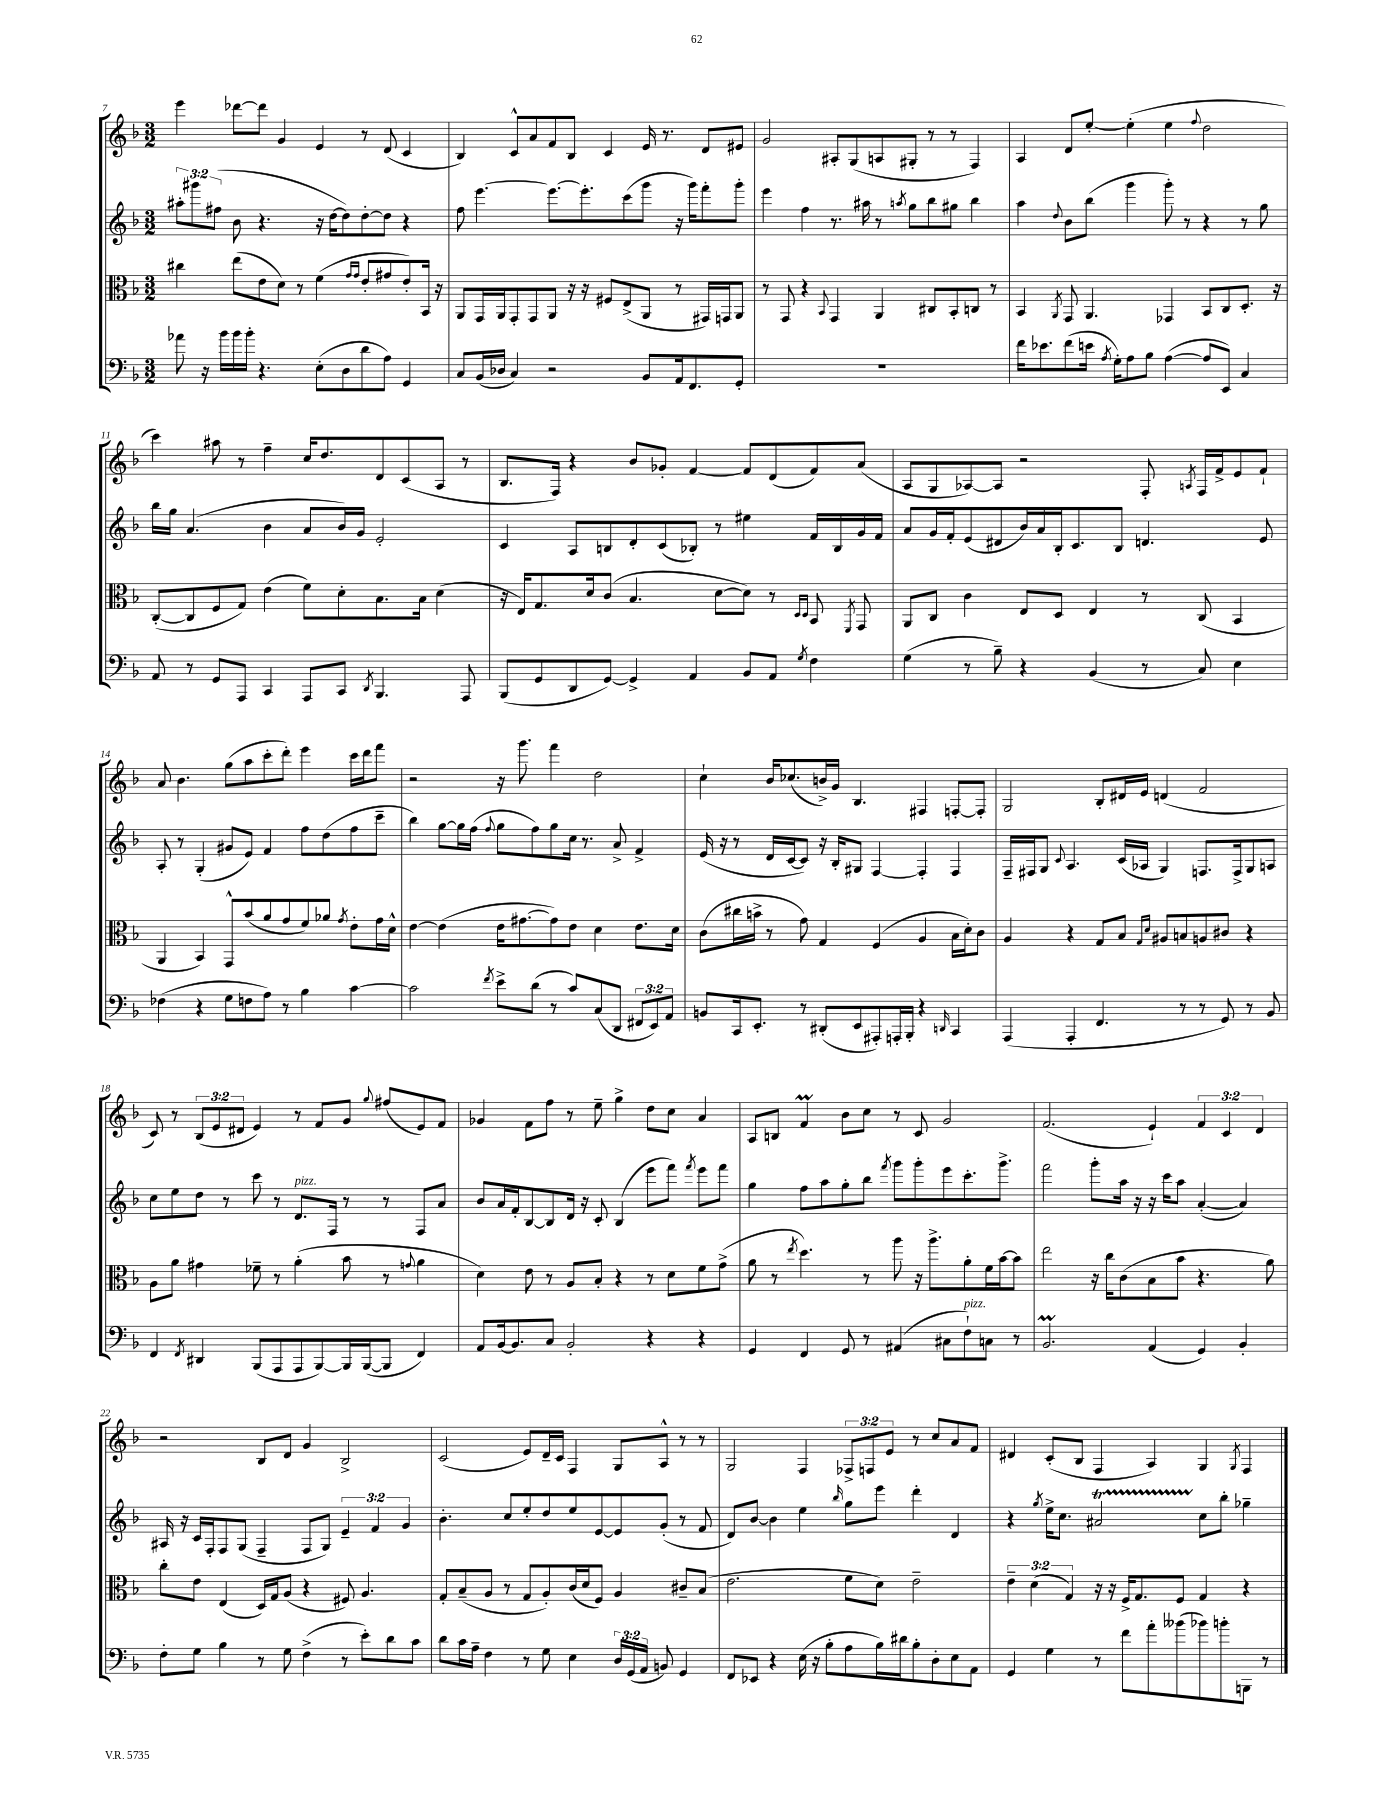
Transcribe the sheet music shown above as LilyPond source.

<<
\new StaffGroup <<
\new Staff = "s0" {
    \clef treble \key f \major \numericTimeSignature \time 3/2 \override Staff.TupletNumber.text = #tuplet-number::calc-fraction-text
    \autoBeamOff e'''4 des'''8[~ des'''8] g'4 e'4 r8 d'8( c'4 |
    bes4) c'8[-^ a'8 f'8 bes8] c'4 e'16 r8. d'8[ eis'8] |
    g'2 ais8[-. g8( a8 gis8]-. r8 r8 f4) |
    a4 d'8[ e''8]~-. e''4-.( e''4 \appoggiatura { f''8 } d''2 |
    c'''4) ais''8 r8 f''4-- c''16[ d''8. d'8 c'8( a8] r8 |
    bes8.[ f16]) r4 bes'8[ ges'8]-. f'4~ f'8[ d'8( f'8) a'8]( |
    a8[ g8 aes8~) aes8] r2 f8-. \acciaccatura { a8 } f16[ f'16-> e'8 f'8]-! |
    a'8 bes'4. g''8[( a''8 c'''8-. d'''8]-.) e'''4 c'''16[ d'''16 f'''8] |
    r2 r16 g'''8. f'''4 d''2 |
    c''4-! bes'16[ ces''8.( b'16->) g'16] bes4. fis4 f8[~-. f8]-. |
    g2 bes8[-. dis'16 e'16] d'4( f'2 |
    c'8) r8 \tuplet 3/2 { bes8[( e'8 dis'8] } e'4) r8 f'8[ g'8] \appoggiatura { g''8 } fis''8[( e'8) f'8] |
    ges'4 f'8[ f''8] r8 e''8-- g''4-> d''8[ c''8] a'4 |
    a8[ b8] f'4\prall bes'8[ c''8] r8 c'8 g'2 |
    f'2.( e'4-!) \tuplet 3/2 { f'4 c'4 d'4 } |
    r2 bes8[ d'8] g'4 bes2-> |
    c'2( e'8[) d'16-- c'16] f4 g8[ a8]-^ r8 r8 |
    g2 f4 \tuplet 3/2 { fes8[-> f8 e'8] } r8 c''8[ a'8 f'8] |
    dis'4 c'8[-.( bes8] f4 a4) g4 \acciaccatura { g8 } f4 \bar "|." |
}
\new Staff = "s1" {
    \clef treble \key f \major \numericTimeSignature \time 3/2 \override Staff.TupletNumber.text = #tuplet-number::calc-fraction-text
    \autoBeamOff \tuplet 3/2 { ais''8[-. gis'''8 fis''8]( } bes'8 r4. r16 d''16[~ d''8) d''8~-. d''8] r4 |
    f''8 e'''4.~ e'''8.[~ e'''8.-. c'''8( g'''8] r16 g'''16[) f'''8-. g'''8]-. |
    e'''4 f''4 r8. ais''16 r8 \acciaccatura { a''8 } g''8[ bes''8 gis''8] bes''4 |
    a''4 \appoggiatura { d''8 } bes'8[ bes''8]( g'''4 g'''8-.) r8 r4 r8 g''8 |
    bes''16[ g''16] a'4.( bes'4 a'8[ bes'16) g'16] e'2-. |
    c'4 a8[ b8 d'8-. c'8( bes8]-.) r8 eis''4 f'16[ bes16 g'16 f'16] |
    a'8[ g'16 f'16-. e'8( dis'8 bes'16) a'16 bes16-. c'8. bes8] d'4. e'8 |
    a8-. r8 g4-.( gis'8[ e'8]) f'4 f''8[ d''8( f''8 c'''8]-- |
    bes''4) g''8[~ g''16 f''16]( \appoggiatura { f''8 } g''8[ f''8) g''8 c''16] r8. a'8-> f'4-> |
    e'16( r16 r8 d'16[ c'16~ c'8]) r16 bes16[-. gis8] f4~ f4-. f4 |
    f16[-- fis16 g8] \appoggiatura { c'8 } a4. c'16[( aes16] g4) f8.[ f16-> g8 a8] |
    c''8[ e''8 d''8] r8 c'''8 r8 d'8.[^\markup { \italic "pizz." } f16] r8 r8 f8[ a'8] |
    bes'8[ a'16 f'16-. bes8~ bes8 d'16] r16 c'8-. bes4( e'''8[ f'''8]) \acciaccatura { f'''8 } e'''8[ f'''8] |
    g''4 f''8[ a''8 g''8-. bes''8] \acciaccatura { f'''8 } g'''8[ g'''8-. e'''8 c'''8.-. g'''8.]-> |
    f'''2 g'''8[-. a''16] r16 r16 c'''16[ a''8] a'4~-.( a'4) |
    ais16 r16 c'16[ f16-. f8 g8]( f4-- f8[ g8]) \tuplet 3/2 { e'4-- f'4 g'4 } |
    bes'4.-. c''8[ e''8-. d''8 e''8 e'8~ e'8 g'8]-.( r8 f'8 |
    d'8[) bes'8]~ bes'4 e''4 \grace { bes''16 } g''8[ e'''8] d'''4-. d'4 |
    r4 \acciaccatura { g''8 } e''16[-> c''8.] ais'2\startTrillSpan c''8[\stopTrillSpan bes''8]-. ges''4-- \bar "|." |
}
\new Staff = "s2" {
    \clef alto \key f \major \numericTimeSignature \time 3/2 \override Staff.TupletNumber.text = #tuplet-number::calc-fraction-text
    \autoBeamOff cis''4 e''8[( e'8 d'8]) r8 f'4( \grace { g'16[ g'16] } e'8[-. gis'8 e'8-.) bes,16] r16 |
    a,8[ g,16 a,16 g,8-. g,8 a,8] r16 r16 fis8[ e8->( a,8] r8 gis,16[) g,16 a,8] |
    r8 g,8 r4 \appoggiatura { bes,8 } g,4 a,4 cis8[ bes,8-. c8] r8 |
    bes,4 \acciaccatura { a,8 } g,8 a,4. ges,4 bes,8[ c8 d8.]-. r16 |
    c8[~-.( c8 f8 g8]) e'4( f'8[) d'8-. bes8. bes16] d'4( |
    r16 e16[) g8. d'16 c'8]( bes4. d'8[~ d'8]) r8 \grace { d16[ d16] } bes,8 \acciaccatura { f,8 } g,8 |
    a,8[ c8] c'4 e8[ d8] e4 r8 c8( bes,4 |
    a,4 bes,4) g,8[-^ bes'8( a'8 g'8 f'8) aes'8] \acciaccatura { g'8 } e'8[-. g'16 d'16]-^ |
    e'4~ e'4( e'16[ gis'8.~ gis'8) e'8] d'4 e'8.[ d'16] |
    c'8[( cis''16 b'16]-> r8 g'8) g4 f4( a4 bes16[ d'16-.) c'8] |
    a4 r4 g8[ bes8] \grace { g16[ d'16] } ais8[ b8 a8 cis'8] r4 |
    a8[ a'8] gis'4 fes'8-- r8 a'4-.( bes'8 r8 \appoggiatura { g'8 } a'4 |
    d'4) e'8 r8 a8[ bes8]-. r4 r8 d'8[ f'8 g'8]->( |
    a'8 r8 \acciaccatura { e''8 } d''4.) r8 a''8 r16 a''8.[-> a'8-. f'16 bes'16~ bes'8] |
    e''2 r16 c''16[ c'8( bes8 bes'8] r4. a'8) |
    c''8[-. e'8] e4( d16[) g16 a8]( r4 fis8) a4. |
    g8[-. bes8--( a8] r8 g8[ a8-.) c'16( d'16 f8]) a4 cis'8[-- bes8]( |
    e'2. f'8[ d'8]) e'2-- |
    \tuplet 3/2 { e'4-- d'4( g4) } r16 r16 f16[-> g8. f8] g4 r4 \bar "|." |
}
\new Staff = "s3" {
    \clef bass \key f \major \numericTimeSignature \time 3/2 \override Staff.TupletNumber.text = #tuplet-number::calc-fraction-text
    \autoBeamOff aes'8 r16 bes'16[ bes'16 bes'16]-. r4. e8[-.( d8 d'8 a8]) g,4 |
    c8[ bes,16( des16] c4) r2 bes,8[ a,16 f,8. g,8]-. |
    R1. |
    f'16[ ees'8. f'8( e'16] \acciaccatura { a8 } g16[-.) a8 bes8] a4~( a8[ e,8]) c4 |
    a,8 r8 g,8[ a,,8] c,4 a,,8[ c,8] \acciaccatura { d,8 } bes,,4. a,,8 |
    bes,,8[( g,8 d,8 g,8]~) g,4-> a,4 bes,8[ a,8] \acciaccatura { g8 } f4 |
    g4( r8 bes8--) r4 bes,4( r8 c8) e4 |
    fes4( r4 g8[ f8 a8]) r8 bes4 c'4~ |
    c'2 \acciaccatura { f'8 } e'8[-> d'8]( r8 c'8[) c8( d,8] \tuplet 3/2 { fis,8[ e,8) a,8] } |
    b,8[ c,16 e,8.]-. r8 dis,8[-.( e,8 ais,,8-.) a,,16-. bes,,16]-. r4 \grace { d,16 } c,4 |
    a,,4( a,,4-. f,4. r8 r8 g,8) r8 bes,8 |
    f,4 \acciaccatura { f,8 } dis,4 bes,,8[( a,,8 a,,8 bes,,8~) bes,,16 bes,,16~( bes,,8] f,4) |
    a,8[ bes,16~ bes,8. c8] bes,2-. r4 r4 |
    g,4 f,4 g,8 r8 ais,4( cis8[ f8-!^\markup { \italic "pizz." }) c8] r8 |
    bes,2.\prall a,4( g,4) bes,4-. |
    f8[-. g8] bes4 r8 g8 f4->( r8 e'8[-.) d'8 c'8] |
    d'8[ c'16 a16]-- f4 r8 g8 e4 \tuplet 3/2 { d16[ g,16( a,16] } b,8) g,4 |
    f,8[ ees,8] r4 e16( r16 bes8[-. a8 bes16) dis'16 bes8-. d8-. e8 a,8] |
    g,4 g4 r8 f'8[ a'8-. beses'8( bes'8) b'8-. b,,8] r8 \bar "|." |
}
>>
>>
\layout { \context { \Score currentBarNumber = #7 } }
